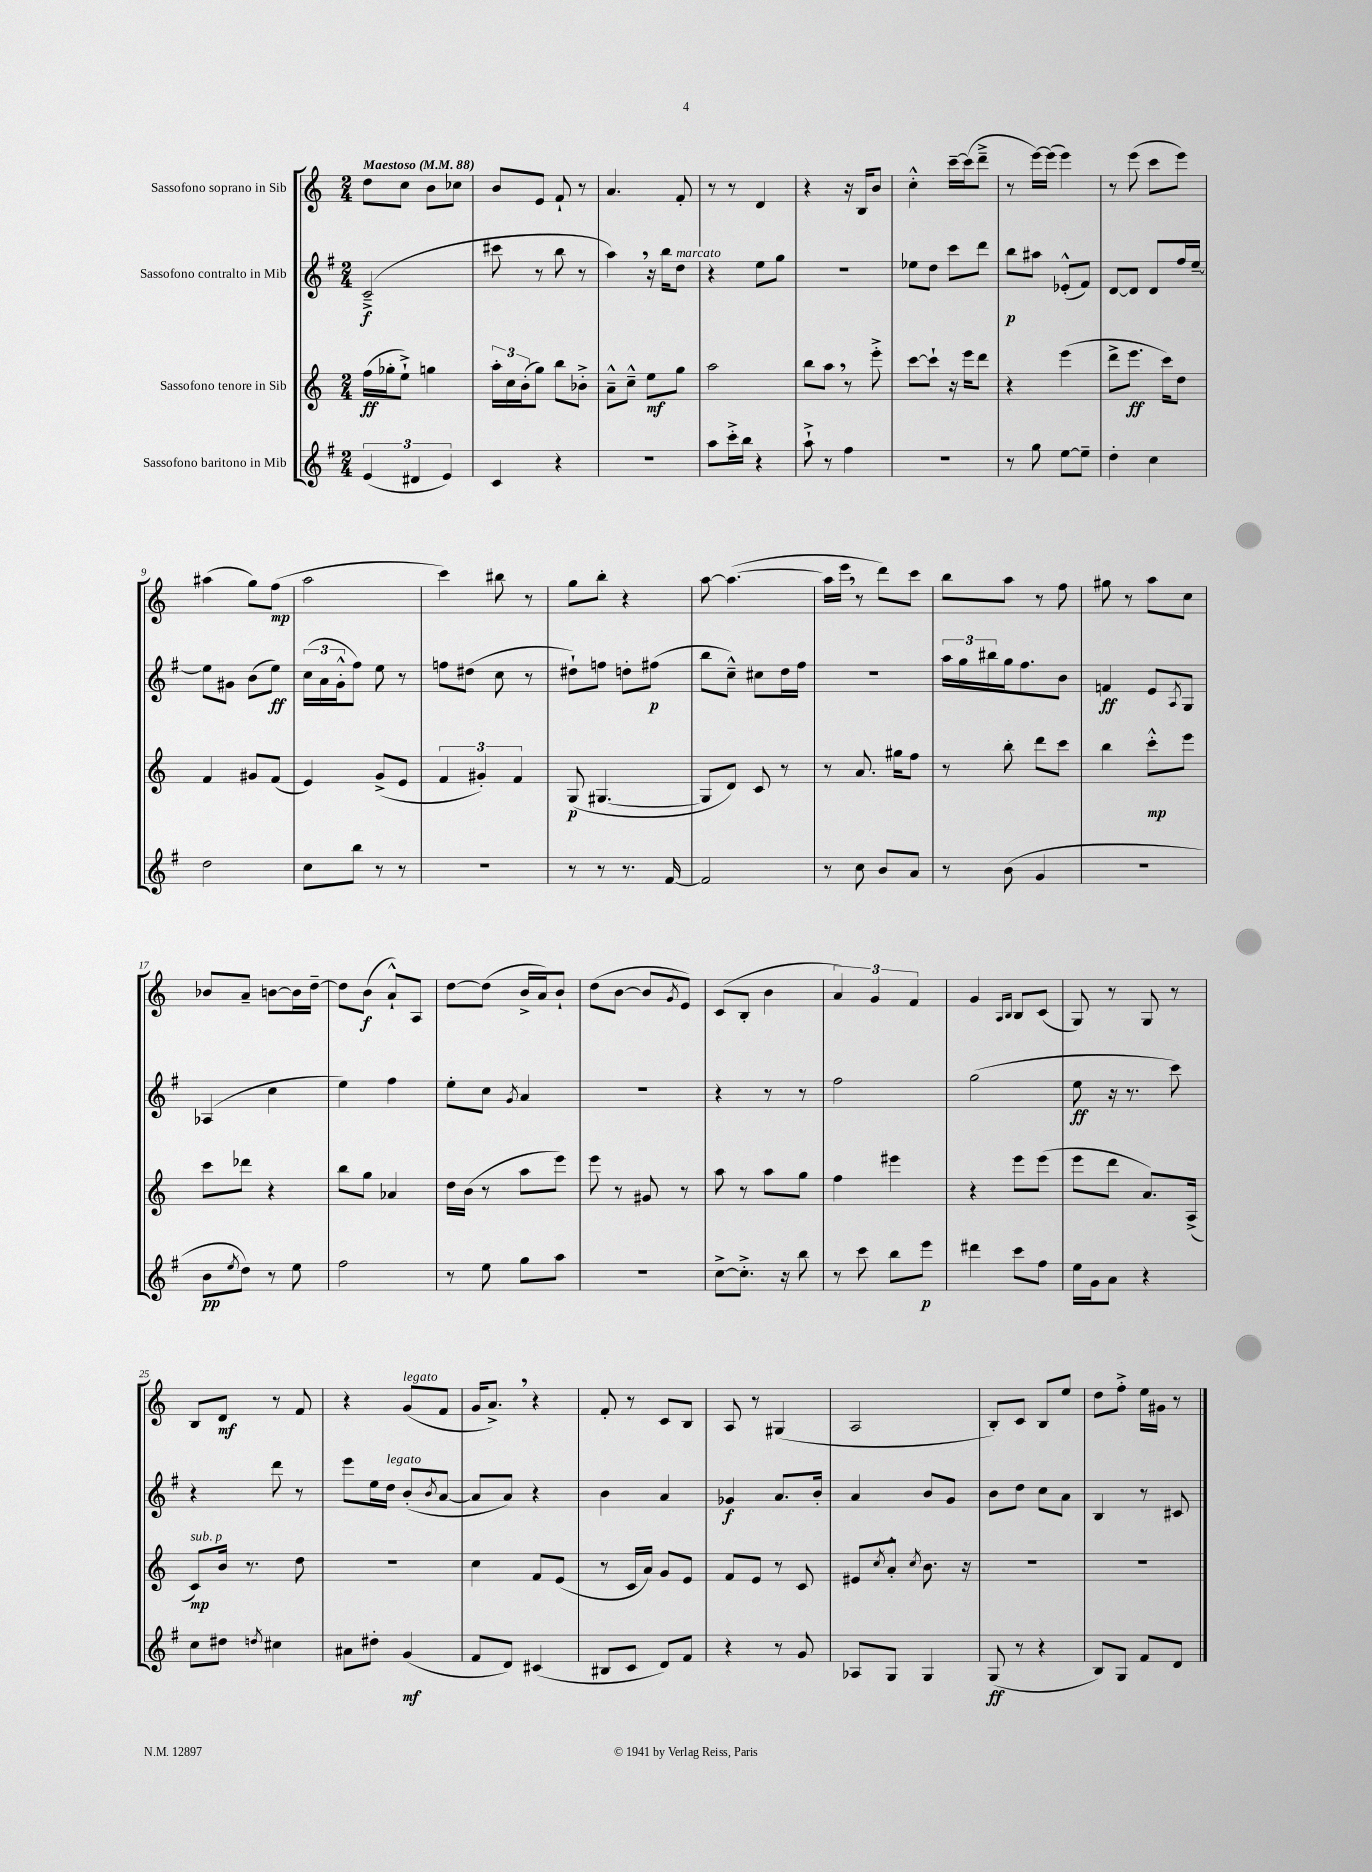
<<
\new StaffGroup <<
\new Staff = "s0" \with { instrumentName = "Sassofono soprano in Sib" } {
    \clef treble \key c \major \numericTimeSignature \time 2/4 \tempo "Maestoso" 4 = 88
    d''8 c''8 b'8 ces''8 |
    b'8 e'8 f'8-! r8 |
    a'4. f'8-. |
    r8 r8 d'4 |
    r4 r16 b16 b'8 |
    c''4-.-^ c'''16~-- c'''16( d'''8---> |
    r8 e'''16~) e'''16( e'''4) |
    r8 e'''8( c'''8 e'''8) |
    ais''4( g''8) f''8\mp( |
    a''2 |
    c'''4) bis''8 r8 |
    g''8 b''8-. r4 |
    a''8~ a''4.~( |
    a''16 e'''16 \breathe r8 d'''8) c'''8 |
    b''8 a''8 r8 f''8 |
    gis''8 r8 a''8 c''8 |
    bes'8 a'8-- b'8~ b'16 d''16~-- |
    d''8 b'8\f( a'8-!-^) a8 |
    d''8~ d''8( b'16-> a'16) b'8-! |
    d''8( b'8~ b'8 \acciaccatura { g'8 } e'8) |
    c'8( b8-. b'4 |
    \tuplet 3/2 { a'4) g'4 f'4 } |
    g'4 \grace { a16 b16 } b8 c'8( |
    g8) r8 g8 r8 |
    b8 d'8\mf r8 f'8 |
    r4 g'8^\markup { \italic "legato" }( f'8 |
    g'16 a'8.->) \breathe r4 |
    f'8-. r8 c'8 b8 |
    a8 r8 gis4( |
    a2 |
    b8-.) c'8 b8 e''8 |
    d''8 f''8-.-> e''16 gis'16 r8 \bar "|." |
}
\new Staff = "s1" \with { instrumentName = "Sassofono contralto in Mib" } {
    \clef treble \key g \major \numericTimeSignature \time 2/4
    c'2--->\f( |
    cis'''8 r8 b''8 r8 |
    a''4) \breathe r16 b''16 d''8^\markup { \italic "marcato" } |
    r4 e''8 g''8 |
    R2 |
    ees''8 d''8 c'''8 d'''8 |
    b''8\p ais''8 ees'8-.-^( fis'8) |
    d'8~ d'8 d'8 fis''16 e''16~-- |
    e''8 gis'8 b'8( e''8\ff) |
    \tuplet 3/2 { c''16( a'16 g'16-.-^ } fis''8) e''8 r8 |
    f''8 dis''8( c''8 r8 |
    dis''8-!) f''8 d''8-. fis''8\p( |
    b''8 c''8---^) cis''8 d''16 fis''16 |
    R2 |
    \tuplet 3/2 { a''16 g''16 bis''16 } g''16 fis''8. b'8 |
    f'4\ff e'8 \acciaccatura { a8 } g8 |
    aes4( c''4 |
    e''4) fis''4 |
    e''8-. c''8 \acciaccatura { g'8 } a'4 |
    R2 |
    r4 r8 r8 |
    fis''2 |
    g''2( |
    e''8\ff r16 r8. c'''8) |
    r4 d'''8 r8 |
    e'''8 e''16 d''16^\markup { \italic "legato" } b'8-.( \acciaccatura { b'8 } a'8~ |
    a'8 a'8) r4 |
    b'4 a'4 |
    ges'4\f a'8. b'16-. |
    a'4 b'8 g'8 |
    b'8 d''8 c''8 a'8 |
    b4 r8 cis'8 \bar "|." |
}
\new Staff = "s2" \with { instrumentName = "Sassofono tenore in Sib" } {
    \clef treble \key c \major \numericTimeSignature \time 2/4
    f''16\ff( ges''16-. e''8-!->) g''4 |
    \tuplet 3/2 { a''16-. c''16 b'16-.( } g''8) b''8 bes'8-.-> |
    a'8---^ c''8---^ e''8\mf g''8 |
    a''2 |
    b''8 a''8 \breathe r8 e'''8-.-> |
    c'''8~ c'''8-! r16 e'''16 d'''8 |
    r4 e'''4( |
    d'''8-> e'''8.\ff c'''16) d''8 |
    f'4 gis'8 f'8( |
    e'4) g'8->( e'8 |
    \tuplet 3/2 { f'4 gis'4-.) f'4 } |
    g8\p( gis4.~ |
    gis8 d'8) c'8 r8 |
    r8 a'8. gis''16 f''8 |
    r8 b''8-. d'''8 c'''8 |
    b''4 c'''8-.-^\mp e'''8 |
    c'''8 des'''8 r4 |
    b''8 g''8 aes'4 |
    d''16 b'16( r8 a''8 e'''8) |
    e'''8 r8 gis'8 r8 |
    a''8 r8 a''8 g''8 |
    f''4 eis'''4 |
    r4 e'''8 e'''8( |
    e'''8 d'''8 a'8.) a16->( |
    c'8\mp^\markup { \italic "sub. p" }) b'16 r8. d''8 |
    R2 |
    c''4 f'8 e'8( |
    r8 c'16 a'16) g'8 e'8 |
    f'8 e'8 r8 c'8 |
    eis'8 \acciaccatura { c''8 } a'8-.-^ \acciaccatura { c''8 } b'8. r16 |
    R2 |
    R2 \bar "|." |
}
\new Staff = "s3" \with { instrumentName = "Sassofono baritono in Mib" } {
    \clef treble \key g \major \numericTimeSignature \time 2/4
    \tuplet 3/2 { e'4( dis'4 e'4) } |
    c'4 r4 |
    r2 |
    a''8 c'''16-.-> b''16 r4 |
    a''8-!-> r8 fis''4 |
    R2 |
    r8 g''8 e''8~ e''8-- |
    d''4-. c''4 |
    d''2 |
    c''8 b''8 r8 r8 |
    R2 |
    r8 r8 r8. fis'16~ |
    fis'2 |
    r8 c''8 b'8 a'8 |
    r8 b'8( g'4 |
    R2 |
    b'8\pp \acciaccatura { e''8 } d''8) r8 e''8 |
    fis''2 |
    r8 e''8 g''8 a''8 |
    r2 |
    c''8~-> c''8.-.-> r16 b''8 |
    r8 c'''8 b''8 e'''8\p |
    dis'''4 c'''8 fis''8 |
    e''16 g'16 a'8 r4 |
    c''8 dis''8 \acciaccatura { d''8 } cis''4 |
    ais'8 dis''8-. g'4\mf( |
    fis'8 d'8) cis'4( |
    bis8 c'8 d'8) fis'8 |
    r4 r8 g'8 |
    aes8 g8 g4 |
    g8\ff( r8 r4 |
    b8) g8 fis'8 d'8 \bar "|." |
}
>>
>>
